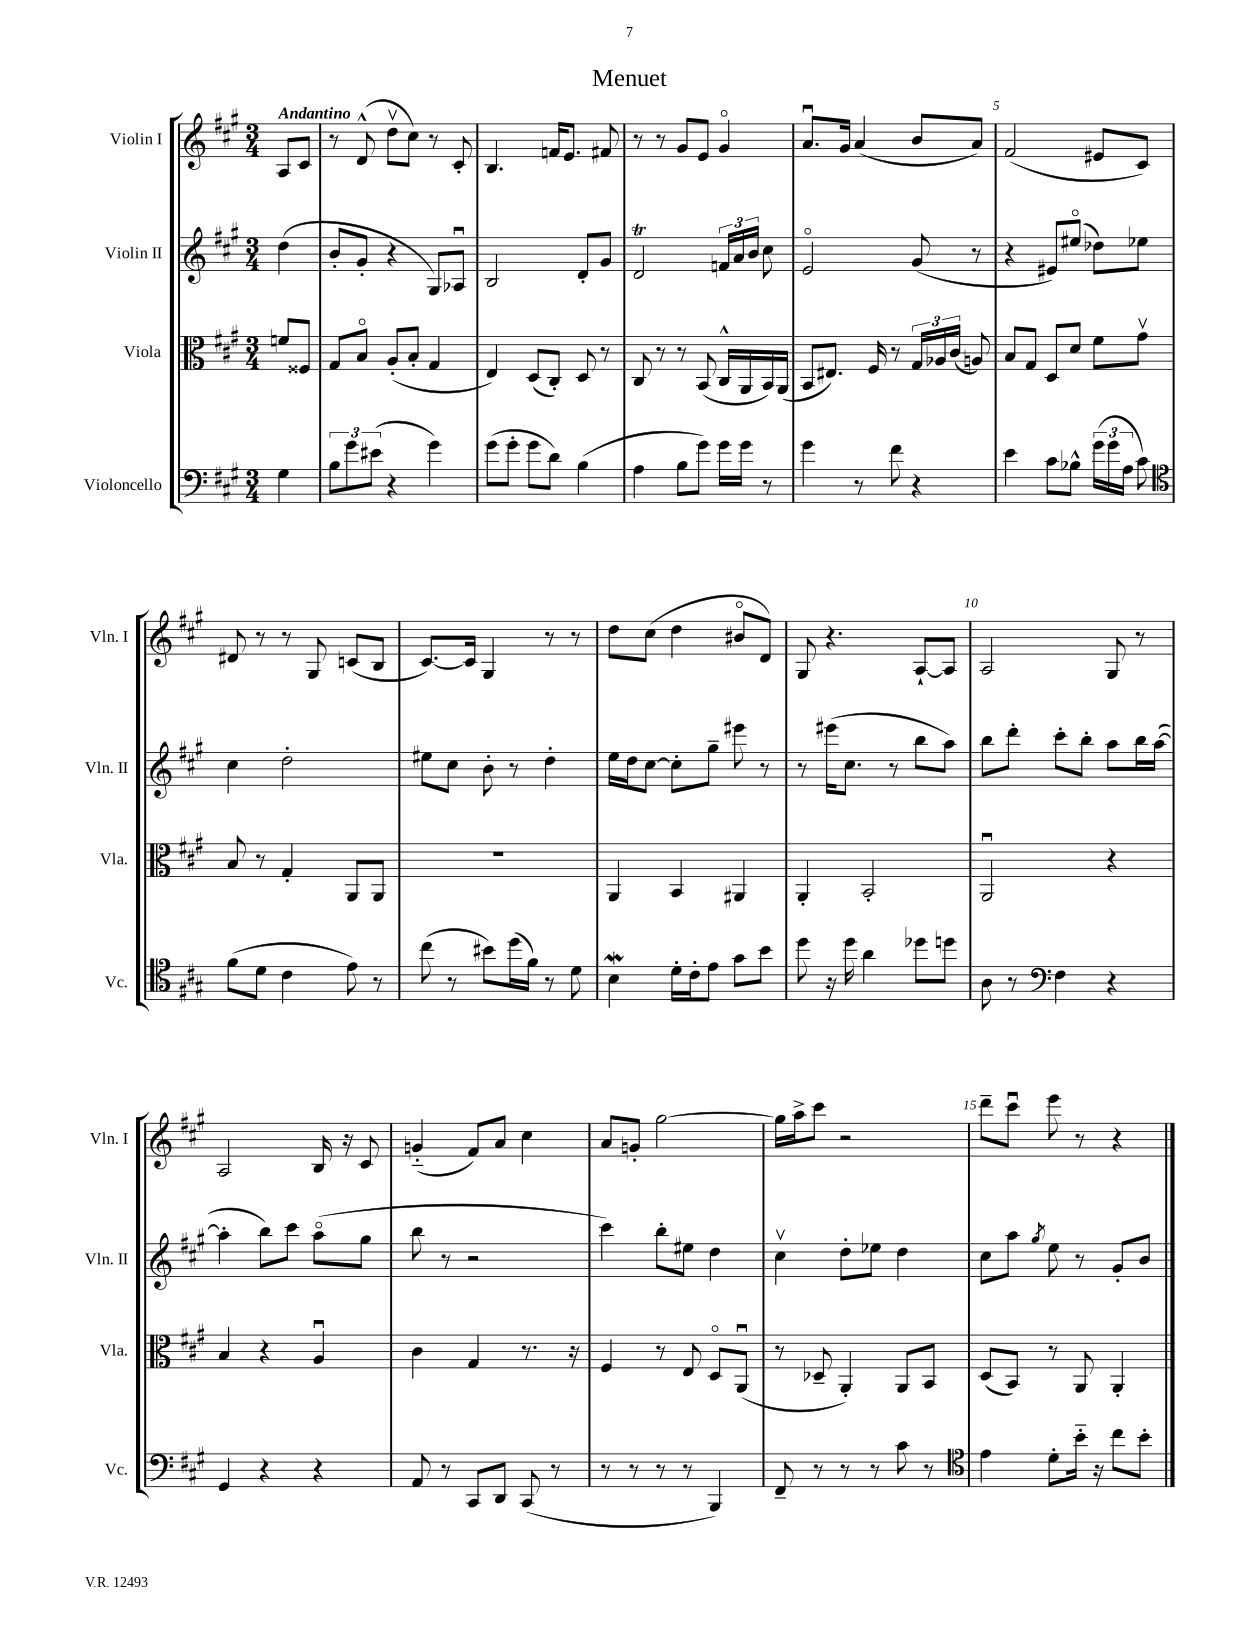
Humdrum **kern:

**kern	**kern	**kern	**kern
*part4	*part3	*part2	*part1
*staff4	*staff3	*staff2	*staff1
*I"Violoncello	*I"Viola	*I"Violin II	*I"Violin I
*I'Vc.	*I'Vla.	*I'Vln. II	*I'Vln. I
*clefF4	*clefC3	*clefG2	*clefG2
*k[f#c#g#]	*k[f#c#g#]	*k[f#c#g#]	*k[f#c#g#]
*M3/4	*M3/4	*M3/4	*M3/4
=	=	=	=
!	!	!	!LO:TX:a:B:t=Andantino
4G#\	8fn/L	(4dd\	8A/L
.	8F##X/J	.	8c#/J
=1	=1	=1	=1
12B\L	8G#/L	8b'/L	8r
12g#\	.	.	.
.	8B/J	8g#'/J	(8d^^/
(12e#X\J	.	.	.
4r	(8A'/L	4r	8ddv\L
.	8B'/J	.	8cc#\J)
4g#\)	4G#/	8G#/L)	8r
.	.	8A-Xu/J	8c#'/
=2	=2	=2	=2
(8g#\L	4E/)	2B/	4.B/
8g#'\J	.	.	.
8g#\L	(8D/L	.	.
8d\J)	8C#'/J)	.	16fn/KL
.	.	.	8.e/J
(4B\	8D/	8d'/L	.
.	8r	8g#/J	8f#X/
=3	=3	=3	=3
4A\	8C#/	2dT/	8r
.	8r	.	8r
8B\L	8r	.	8g#/L
8g#\J)	(8BB/	.	8e/J
16g#\LL	16C#^^/LL	24fn/LL	4g#/
.	.	24a/	.
16g#\JJ	16AA/	.	.
.	.	24b/JJ	.
8r	16BB/)	8cc#\	.
.	(16AA/JJ	.	.
=4	=4	=4	=4
4g#\	8BB/L	2e/	8.au/L
.	8.E#X/J)	.	.
.	.	.	16g#/Jk
8r	.	.	(4a/
.	16F#/	.	.
8f#\	8r	.	.
4r	24G#/LL	(8g#/	8b/L
.	24A-X/	.	.
.	(24c#/JJ	.	.
.	8An/)	8r	8a/J)
=5	=5	=5	=5
4e\	8B/L	4r	(2f#/
.	8G#/J	.	.
8c#\L	8D/L	8e#X/L)	.
8B-X^^\J	8d/J	(8ee#X/J	.
(24g#\LL	8f#\L	8dd-X\L)	8e#X/L
24g#\	.	.	.
24A\JJ	.	.	.
8c#\)	8g#v\J	8ee-X\J	8c#/J)
!!LO:LB:g=z
=6	=6	=6	=6
*clefC4	*	*	*
(8f#\L	8B/	4cc#\	8d#X/
8d\J	8r	.	8r
4c#\	4G#'/	2dd'\	8r
.	.	.	8G#/
8e\)	8AA/L	.	(8cn/L
8r	8AA/J	.	8B/J
=7	=7	=7	=7
(8cc#\	2.r	8ee#X\L	[8.c#/L)
8r	.	8cc#\J	.
.	.	.	16c#/Jk]
8b#X\L)	.	8b'\	4G#/
(16dd\L	.	8r	.
16f#\JJ)	.	.	.
8r	.	4dd'\	8r
8d\	.	.	8r
=8	=8	=8	=8
4BW\	4AA/	16ee\LL	8dd\L
.	.	16dd\J	.
.	.	[8cc#\J	(8cc#\J
16d'\LL	4BB/	8cc#'\L]	4dd\
16c#'\J	.	.	.
8e\J	.	8gg#~\J	.
8g#\L	4AA#X/	8eee#X\	8b#X/L
8b\J	.	8r	8d/J)
=9	=9	=9	=9
8dd\	4AA'/	8r	8G#/
16r	.	(16eee#X\KL	4.r
16dd\	.	8.cc#\J	.
4a\	2BB'/	.	.
.	.	8r	.
8dd-X\L	.	8bb\L	[8A`/L
8ddn\J	.	8aa\J)	8A/J]
=10	=10	=10	=10
8A\	2AAu/	8bb\L	2A/
8r	.	8ddd'\J	.
*clefF4	*	*	*
4F#\	.	8ccc#'\L	.
.	.	8bb'\J	.
4r	4r	8aa\L	8G#/
.	.	16bb\L	8r
.	.	([16aa\JJ	.
!!LO:LB:g=z
=11	=11	=11	=11
4GG#/	4B/	4aa'\]	2A/
4r	4r	8bb\L)	.
.	.	8ccc#\J	.
4r	4Au/	(8aa\L	16B/
.	.	.	16r
.	.	8gg#\J	8c#/
=12	=12	=12	=12
8AA/	4c#\	8bb\	(4gn/
8r	.	8r	.
8CC#/L	4G#/	2r	8f#/L)
8DD/J	.	.	8a/J
(8CC#/	8.r	.	4cc#\
8r	.	.	.
.	16r	.	.
=13	=13	=13	=13
8r	4F#/	4ccc#\)	8a/L
8r	.	.	8gn'/J
8r	8r	8bb'\L	[2gg#\
8r	8E/	8ee#X\J	.
4BBB/)	8D/L	4dd\	.
.	(8AAu/J	.	.
=14	=14	=14	=14
8FF#~/	8r	4cc#v\	16gg#\LL]
.	.	.	16aa^\J
8r	8D-X~/	.	8ccc#\J
8r	4AA'/)	8dd'\L	2r
8r	.	8ee-X\J	.
8c#\	8AA/L	4dd\	.
8r	8BB/J	.	.
=15	=15	=15	=15
*clefC4	*	*	*
4e\	(8D/L	8cc#\L	8ddd~\L
.	8BB/J)	8aa\J	8ccc#u\J
.	.	8qgg#/	.
8d'\L	8r	8ee\	8eee\
16b\Jk	8AA/	8r	8r
16r	.	.	.
8cc#\L	4AA'/	8g#'/L	4r
8b'\J	.	8b/J	.
==	==	==	==
*-	*-	*-	*-
